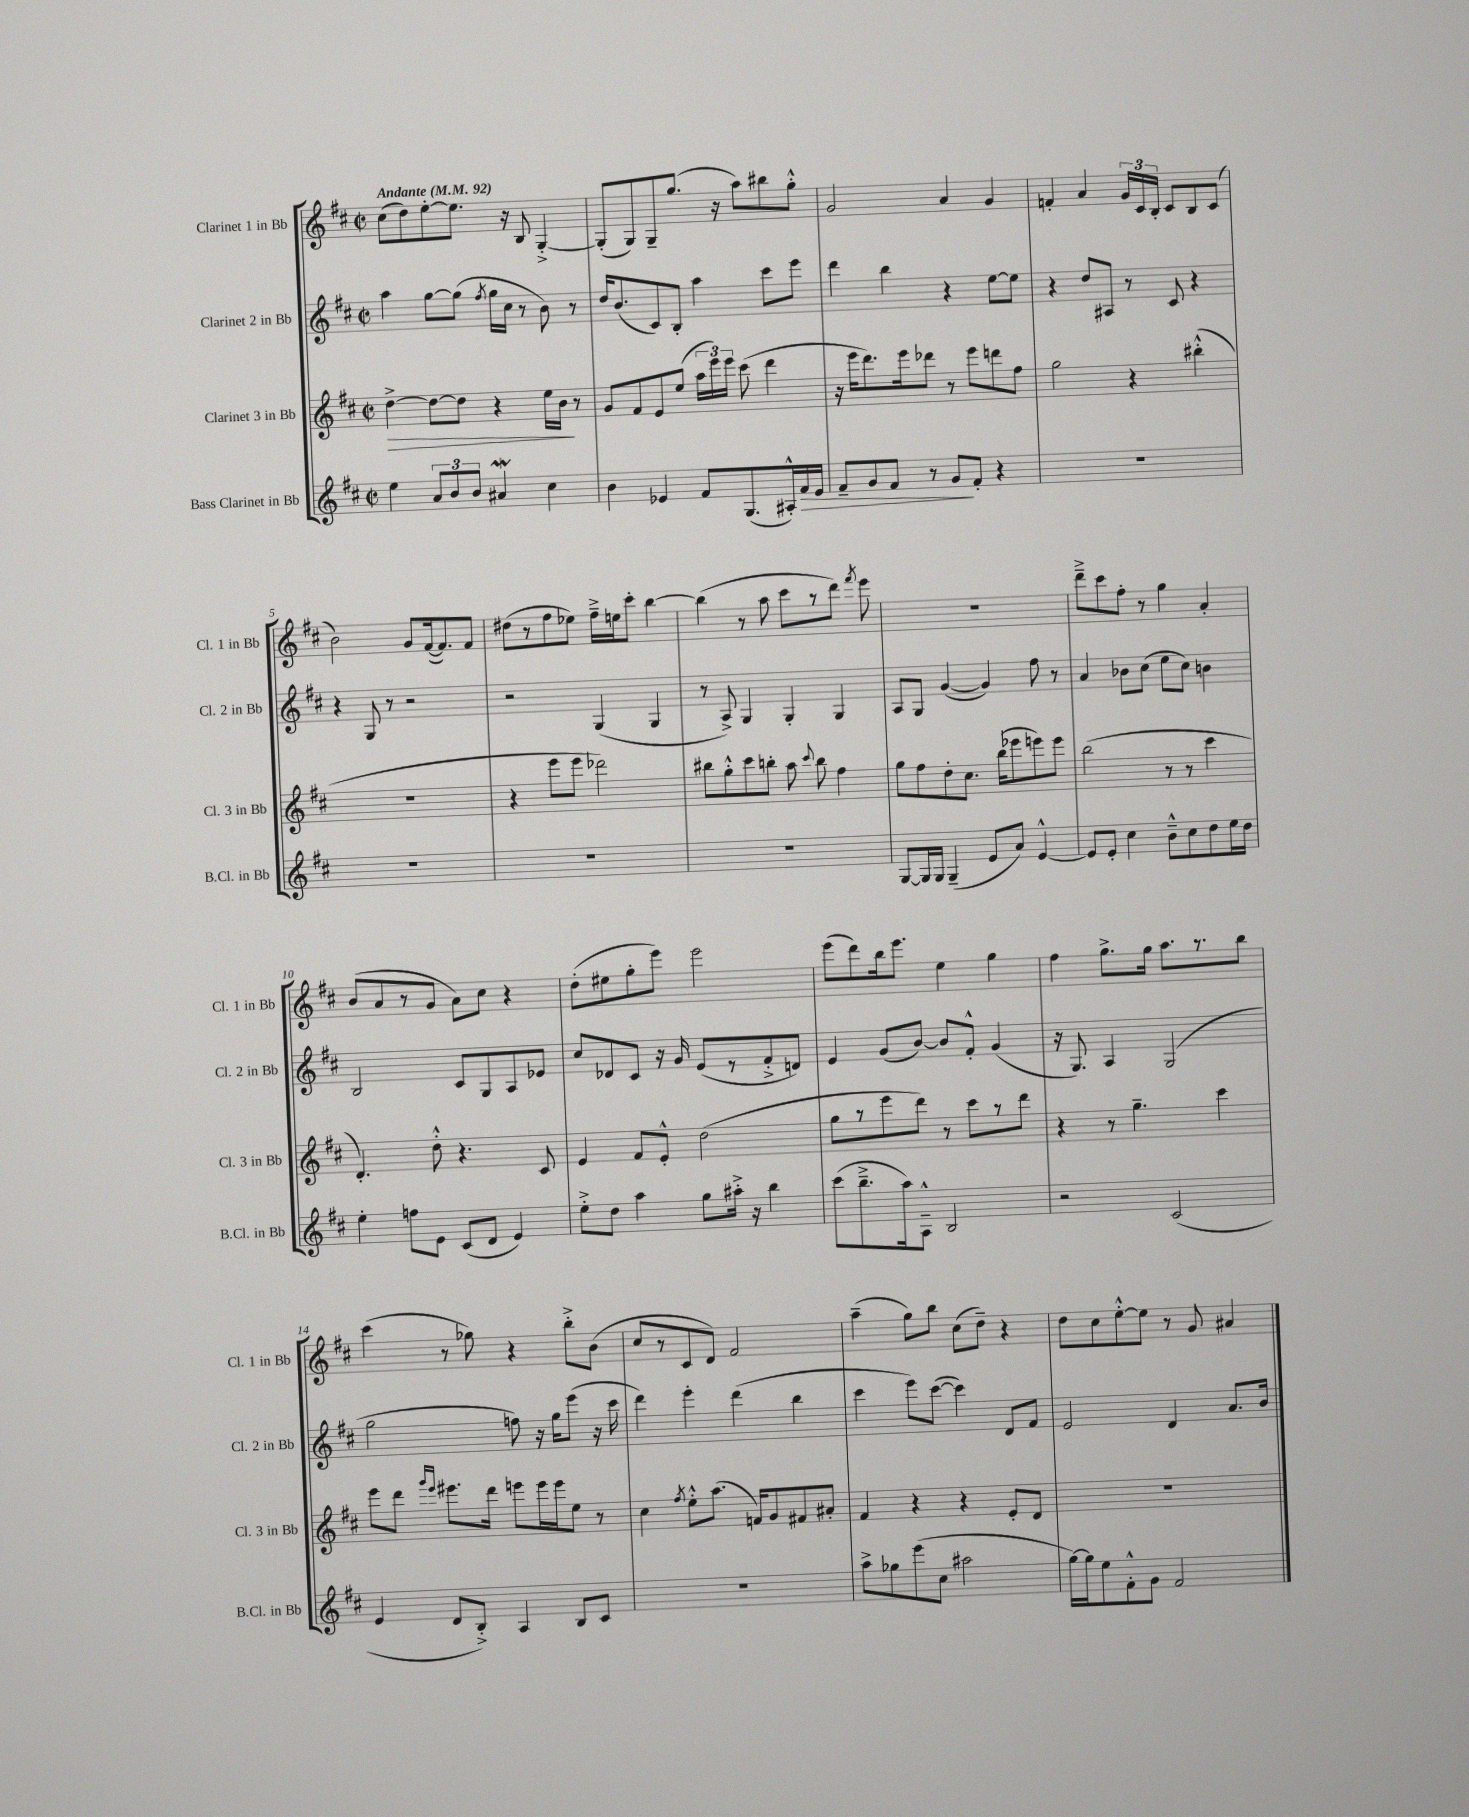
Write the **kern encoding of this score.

**kern	**kern	**kern	**kern
*staff4	*staff3	*staff2	*staff1
*clefG2	*clefG2	*clefG2	*clefG2
*k[f#c#]	*k[f#c#]	*k[f#c#]	*k[f#c#]
*M2/2	*M2/2	*M2/2	*M2/2
*met(c|)	*met(c|)	*met(c|)	*met(c|)
*MM92	*MM92	*MM92	*MM92
4ee	[4dd^	4aa	(8cc#
.	.	.	8dd)
12a	8dd_	[8gg	[8ee'
12b	.	.	.
.	8dd]	(8gg]	8.ee]
12b	.	.	.
.	.	8qff#	.
4a#	4r	16gg	.
.	.	16cc#	16r
.	.	8r	8B
4cc#	16ee	8b)	[4G'^
.	16b	.	.
.	8r	8r	.
=	=	=	=
4b	8g	16dd	(8G']
.	.	(8.b	.
.	8f#	.	8G)
4e-	8e	8c#)	8G~
.	(8ee	8B'	(8.gg
8f#	24aa	4aa	.
.	24eee)	.	.
.	.	.	16r
.	24eee	.	.
(8.G	(8ccc#	.	8aa)
.	4ddd	8ccc#	8bb#
16A#'^^)	.	.	.
16f#	.	8eee	8gg'^^
16e-	.	.	.
=	=	=	=
8f#~	16r	4ddd	2g
.	16eee	.	.
8g	8.ddd)	.	.
8f#	.	4bb	.
.	16eee	.	.
8r	8ddd-	.	.
8g	8r	4r	4a
8f#'	8eee	.	.
4r	8ddd	[8ee	4g
.	8ff#	8ee]	.
=	=	=	=
1r	2gg	4r	4f'
.	.	8dd	4a
.	.	8A#	.
.	4r	8r	24g
.	.	.	24c#
.	.	.	24B'
.	.	8c#	8c#
.	(4bb#'^^	4r	8B
.	.	.	(8c#
=	=	=	=
1r	1r	4r	2b)
.	.	8G	.
.	.	8r	.
.	.	2r	8g
.	.	.	([16f#
.	.	.	8.f#])
.	.	.	8f#
=	=	=	=
1r	4r	2r	(8dd#
.	.	.	8r
.	8eee	.	8ff#
.	8eee	.	8ee-)
.	2ddd-)	(4G	16ff#~^
.	.	.	16ee
.	.	.	8ccc#'
.	.	4G	[4bb
=	=	=	=
1r	8bb#	8r	(4bb]
.	8gg'^^	8A^)	.
.	8ccc#	4G	8r
.	8bb'	.	8aa
.	8aa	4G'	8ccc#
.	8qqccc#	.	.
.	8bb	.	8r
.	4ff#	4G	8ddd)
.	.	.	8qfff#
.	.	.	8eee
=	=	=	=
[8G	8gg	8A	1r
16G]	8ff#	8G	.
16G	.	.	.
(4G~	8dd'	([4g	.
.	8.cc#	.	.
8e	.	4g])	.
.	(16bb	.	.
8a)	8eee-	.	.
[4e^^	8eee)	8ff#	.
.	8eee	8r	.
=	=	=	=
8e]	(2bb	4a	8ddd~^
8e'	.	.	8ccc#
4cc#	.	8b-	8ff#'
.	.	(8cc#	8r
8b~^^	8r	8ee	4gg
8cc#	8r	8cc#)	.
8dd	4ccc#	4b	4a'
16ee	.	.	.
16dd	.	.	.
=	=	=	=
4ee'	4.d')	2B	(8b
.	.	.	8a
8ff	.	.	8r
8e	8dd'^^	.	8g
(8c#	4.r	8c#	8a)
8d	.	8G	8cc#
4e)	.	8A	4r
.	8c#	8e-	.
=	=	=	=
8ee'^	4e	8cc#	(8dd'
8dd	.	8d-	8ee#
4aa	8f#	8c#	8gg'
.	8e'^^	16r	8eee)
.	.	16g	.
8gg	(2dd	(8e	2eee
16aa#'^	.	8r	.
16r	.	.	.
4bb	.	8f#'^	.
.	.	8d)	.
=	=	=	=
(8ccc#	8gg	4e	(8eee
8.bb~^	8r	.	8ddd)
.	8eee	(8g	16bb
16aa)	.	.	8.eee
8A~^^	8ddd)	[8b)	.
2B	8r	8b]	4ee
.	8ccc#	8f#'^^	.
.	8r	(4g	4gg
.	8ddd	.	.
=	=	=	=
2r	4r	16r	4ff#
.	.	8.G)	.
.	8r	4A	8.gg^
.	4.gg~	.	.
.	.	.	16gg
(2c#	.	(2G	8.aa
.	.	.	8.r
.	4ccc#	.	.
.	.	.	8bb
=	=	=	=
4e	8eee	2gg	(4ccc#
.	8ddd	.	.
.	16qqggg	.	.
.	16qqeee	.	.
8d	8.eee#	.	8r
8B'^)	.	.	8gg-)
.	16ddd	.	.
4A	8eee	8ff)	4r
.	16eee	16r	.
.	16eee	16gg	.
8B	8ee	(8eee	8bb'^
8c#	8r	16r	(8b
.	.	16ccc#	.
=	=	=	=
1r	4cc#	4ddd)	8cc#
.	.	.	8r
.	8qff#	.	.
.	8ee'^^	4eee'	8c#
.	(8.aa	.	8d)
.	.	(4ddd	2f#
.	16f)	.	.
.	8g	.	.
.	8f#	4bb	.
.	8a#'	.	.
=	=	=	=
8aa^	4f#	4ccc#	(4aa~
8gg-	.	.	.
(8eee	4r	8eee)	8gg)
8cc#	.	([8ccc#	8bb
2aa#	4r	4ccc#])	(8cc#
.	.	.	8dd~)
.	8e'	8d	4r
.	8d	8f#	.
=	=	=	=
[16gg)	1r	2e	8dd
16gg]	.	.	.
8ee	.	.	8cc#
8f#'^^	.	.	[8ee'^^
8g	.	.	8ee]
2f#	.	4d	8r
.	.	.	8g
.	.	8.a	4a#
.	.	16b	.
==	==	==	==
*-	*-	*-	*-
